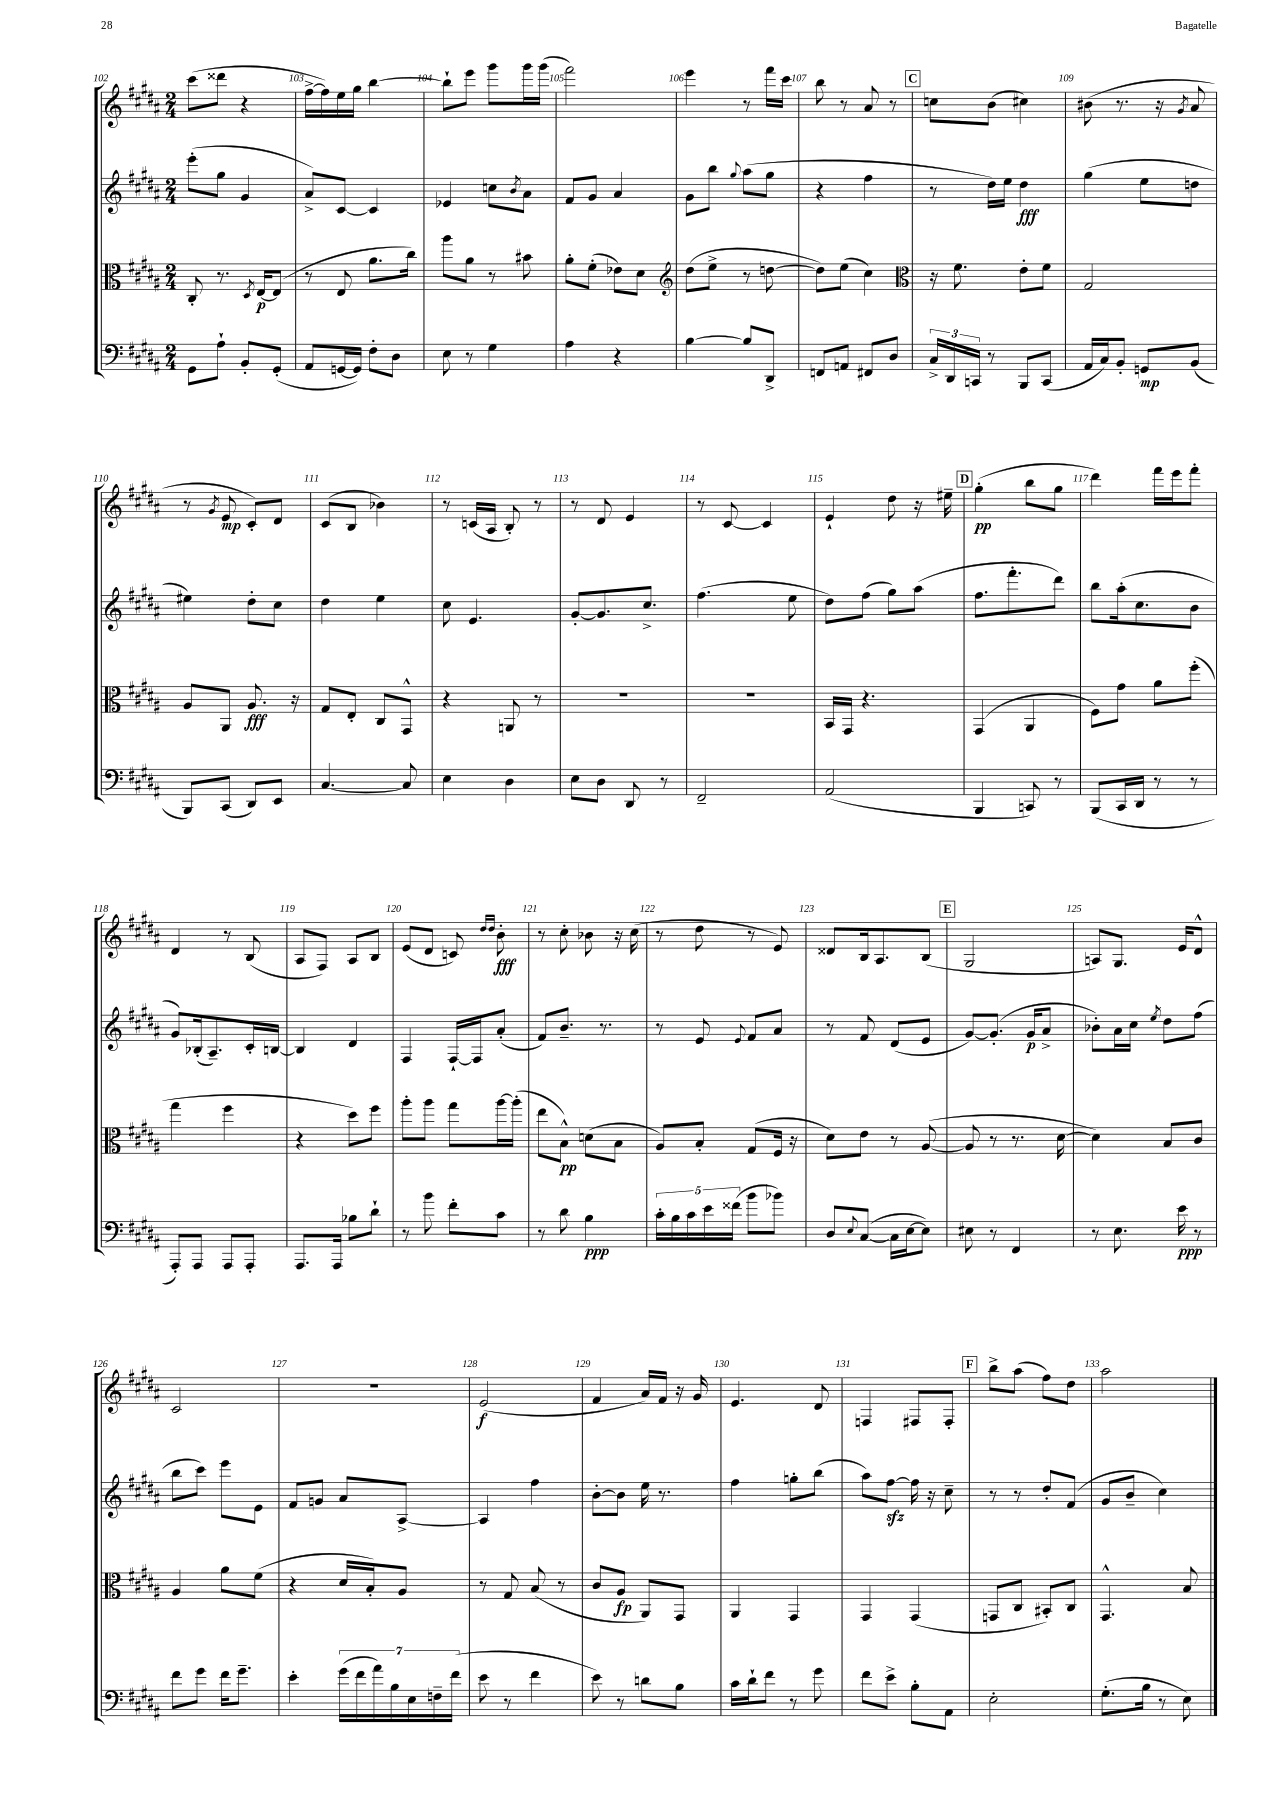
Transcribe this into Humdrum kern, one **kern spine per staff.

**kern	**dynam	**kern	**dynam	**kern	**dynam	**kern	**dynam
*part4	*part4	*part3	*part3	*part2	*part2	*part1	*part1
*staff4	*staff4	*staff3	*staff3	*staff2	*staff2	*staff1	*staff1
*clefF4	*	*clefC3	*	*clefG2	*	*clefG2	*
*k[f#c#g#d#a#]	*	*k[f#c#g#d#a#]	*	*k[f#c#g#d#a#]	*	*k[f#c#g#d#a#]	*
*M2/4	*	*M2/4	*	*M2/4	*	*M2/4	*
=102	=102	=102	=102	=102	=102	=102	=102
8GG#\L	.	8C#'/	.	(8eee'\L	.	(8ccc#\L	.
8A#`\J	.	8.r	.	8gg#\J	.	8ddd##X\J	.
8BB'/L	.	.	.	4g#/	.	4r	.
.	.	8qD#/	.	.	.	.	.
.	.	[16E/KL	p	.	.	.	.
(8GG#'/J	.	(8E/J]	.	.	.	.	.
=103	=103	=103	=103	=103	=103	=103	=103
8AA#/L	.	8r	.	8a#^/L)	.	[16ff#^\LL	.
.	.	.	.	.	.	16ff#\])	.
[16GGn/L	.	8E/	.	[8c#/J	.	16ee\	.
16GG/JJ])	.	.	.	.	.	16gg#\JJ	.
8F#'\L	.	8.a#\L	.	4c#/]	.	[4bb\	.
8D#\J	.	.	.	.	.	.	.
.	.	16cc#\Jk)	.	.	.	.	.
=104	=104	=104	=104	=104	=104	=104	=104
8E\	.	8aa#\L	.	4e-X/	.	8bb`\L]	.
8r	.	8a#\J	.	.	.	8eee\J	.
4G#\	.	8r	.	8ccn\L	.	8ggg#\L	.
.	.	.	.	8qb/	.	.	.
.	.	8b#X\	.	8a#\J	.	16ggg#\L	.
.	.	.	.	.	.	(16ggg#\JJ	.
=105	=105	=105	=105	=105	=105	=105	=105
4A#\	.	8a#'\L	.	8f#/L	.	2fff#\)	.
.	.	(8f#'\J	.	8g#/J	.	.	.
4r	.	8e-X\L)	.	4a#/	.	.	.
.	.	8d#\J	.	.	.	.	.
=106	=106	=106	=106	=106	=106	=106	=106
*	*	*clefG2	*	*	*	*	*
[4B\	.	(8dd#\L	.	8g#\L	.	4eee\	.
.	.	8ee^\J	.	8bb\J	.	.	.
.	.	.	.	8qqgg#/	.	.	.
8B/L]	.	8r	.	(8aa#\L	.	8r	.
8DD#^/J	.	[8ddn\	.	8gg#\J	.	16fff#\LL	.
.	.	.	.	.	.	16ccc#\JJ	.
=107	=107	=107	=107	=107	=107	=107	=107
8FFn/L	.	8dd\L])	.	4r	.	8bb\	.
8AAn/J	.	(8ee\J	.	.	.	8r	.
8FF#X/L	.	4cc#\)	.	4ff#\	.	8a#/	.
8D#/J	.	.	.	.	.	8r	.
!!LO:REH:place=s1:t=C
=108	=108	=108	=108	=108	=108	=108	=108
*	*	*clefC3	*	*	*	*	*
24C#^/LL	.	16r	.	8r	.	8ccn\L	.
24DD#/	.	.	.	.	.	.	.
.	.	8.f#\	.	.	.	.	.
24CCn/JJ	.	.	.	.	.	.	.
8r	.	.	.	16dd#\LL)	.	(8b\J	.
.	.	.	.	16ee\JJ	.	.	.
8BBB/L	.	8e'\L	.	4dd#\	fff	4cc#X\)	.
(8CC/J	.	8f#\J	.	.	.	.	.
=109	=109	=109	=109	=109	=109	=109	=109
16AA#/LL	.	2G#/	.	(4gg#\	.	(8b#X\	.
16C#/J)	.	.	.	.	.	.	.
8BB'/J	.	.	.	.	.	8.r	.
8GGn/L	mp	.	.	8ee\L	.	.	.
.	.	.	.	.	.	16r	.
.	.	.	.	.	.	8qg#/	.
(8BB/J	.	.	.	8ddn\J	.	8a#/	.
!!LO:LB:g=z
=110	=110	=110	=110	=110	=110	=110	=110
8BBB/L)	.	8A#/L	.	4ee#X\)	.	8r	.
.	.	.	.	.	.	8qg#/	.
(8CC#/J	.	8AA#/J	.	.	.	8e/	mp
8DD#/L)	.	8.A#/	fff	8dd#'\L	.	8c#'/L)	.
8EE/J	.	.	.	8cc#\J	.	8d#/J	.
.	.	16r	.	.	.	.	.
=111	=111	=111	=111	=111	=111	=111	=111
[4.C#/	.	8G#/L	.	4dd#\	.	(8c#/L	.
.	.	8E'/J	.	.	.	8B/J	.
.	.	8C#/L	.	4ee\	.	4b-X\)	.
8C#/]	.	8GG#^^/J	.	.	.	.	.
=112	=112	=112	=112	=112	=112	=112	=112
4E\	.	4r	.	8cc#\	.	8r	.
.	.	.	.	4.e/	.	(16cn/LL	.
.	.	.	.	.	.	16A#/JJ	.
4D#\	.	8AAn/	.	.	.	8B'/)	.
.	.	8r	.	.	.	8r	.
=113	=113	=113	=113	=113	=113	=113	=113
8E\L	.	2r	.	[8g#'/L	.	8r	.
8D#\J	.	.	.	8.g#/]	.	8d#/	.
8DD#/	.	.	.	.	.	4e/	.
.	.	.	.	8.cc#^/J	.	.	.
8r	.	.	.	.	.	.	.
=114	=114	=114	=114	=114	=114	=114	=114
2FF#~/	.	2r	.	(4.ff#\	.	8r	.
.	.	.	.	.	.	[8c#/	.
.	.	.	.	.	.	4c#/]	.
.	.	.	.	8ee\	.	.	.
=115	=115	=115	=115	=115	=115	=115	=115
(2AA#/	.	16BB/LL	.	8dd#\L)	.	4e`/	.
.	.	16GG#/JJ	.	.	.	.	.
.	.	4.r	.	(8ff#\J	.	.	.
.	.	.	.	8gg#\L)	.	8dd#\	.
.	.	.	.	(8aa#\J	.	16r	.
.	.	.	.	.	.	16ee#X~\	.
!!LO:REH:place=s1:t=D
=116	=116	=116	=116	=116	=116	=116	=116
4BBB/	.	(4GG#/	.	8.ff#\L	.	(4gg#'\	pp
.	.	.	.	8.fff#'\	.	.	.
8CCn/)	.	4AA#/	.	.	.	8bb\L	.
8r	.	.	.	8ddd#\J)	.	8gg#\J	.
=117	=117	=117	=117	=117	=117	=117	=117
(8BBB/L	.	8F#\L)	.	8bb\L	.	4ddd#\)	.
16CC#/L	.	8g#\J	.	(16aa#'\k	.	.	.
16DD#/JJ	.	.	.	8.cc#\	.	.	.
8r	.	8a#\L	.	.	.	16fff#\LL	.
.	.	.	.	.	.	16eee\J	.
8r	.	(8ff#'\J	.	8b\J	.	8fff#'\J	.
!!LO:LB:g=z
=118	=118	=118	=118	=118	=118	=118	=118
8AAA#'/L)	.	4gg#\	.	8g#/L)	.	4d#/	.
8AAA#/J	.	.	.	(16B-X'/k	.	.	.
.	.	.	.	8.A#~/)	.	.	.
8AAA#/L	.	4ff#\	.	.	.	8r	.
8AAA#'/J	.	.	.	16c#'/L	.	(8B/	.
.	.	.	.	[16Bn/JJ	.	.	.
=119	=119	=119	=119	=119	=119	=119	=119
8.AAA#/L	.	4r	.	4B/]	.	8A#/L	.
.	.	.	.	.	.	8F#/J)	.
16AAA#/Jk	.	.	.	.	.	.	.
8B-X\L	.	8dd#\L)	.	4d#/	.	8A#/L	.
8d#`\J	.	8ff#\J	.	.	.	8B/J	.
=120	=120	=120	=120	=120	=120	=120	=120
8r	.	8aa#'\L	.	4F#/	.	(8e/L	.
8b\	.	8aa#\J	.	.	.	8d#/J	.
8f#'\L	.	8gg#\L	.	[16F#`/LL	.	8cn/)	.
.	.	.	.	16F#/J]	.	.	.
.	.	.	.	.	.	16qqdd#/LL	.
.	.	.	.	.	.	16qqdd#/JJ	.
8c#\J	.	[16aa#\L	.	(8a#'/J	.	8b'\	fff
.	.	(16aa#'\JJ]	.	.	.	.	.
=121	=121	=121	=121	=121	=121	=121	=121
8r	.	8ee\L	.	8f#/L)	.	8r	.
8d#\	.	8B^^\J)	pp	8.b~/J	.	8cc#'\	.
4B\	ppp	(8dn\L	.	.	.	8b-X\	.
.	.	.	.	8.r	.	.	.
.	.	8B\J	.	.	.	16r	.
.	.	.	.	.	.	(16cc#\	.
=122	=122	=122	=122	=122	=122	=122	=122
20c#'\LL	.	8A#/L)	.	8r	.	8r	.
20B\	.	.	.	.	.	.	.
20c#\	.	.	.	.	.	.	.
.	.	8B'/J	.	8e/	.	8dd#\	.
20e\	.	.	.	.	.	.	.
(20f##X\JJ	.	.	.	.	.	.	.
.	.	.	.	8qqe/	.	.	.
8b\L	.	(8G#/L	.	8f#/L	.	8r	.
8b-X\J)	.	16F#/Jk	.	8a#/J	.	8e/)	.
.	.	16r	.	.	.	.	.
=123	=123	=123	=123	=123	=123	=123	=123
8D#/L	.	8d#\L)	.	8r	.	8d##X/L	.
8qqE/	.	.	.	.	.	.	.
([8C#/J	.	8e\J	.	8f#/	.	16B/k	.
.	.	.	.	.	.	8.A#/	.
16C#\LL]	.	8r	.	(8d#/L	.	.	.
[16E\J	.	.	.	.	.	.	.
8E\J])	.	([8A#/	.	8e/J	.	(8B/J	.
!!LO:REH:place=s1:t=E
=124	=124	=124	=124	=124	=124	=124	=124
8E#X\	.	8A#/]	.	[8g#/L)	.	2G#/	.
8r	.	8r	.	(8.g#'/J]	.	.	.
4FF#/	.	8.r	.	.	.	.	.
.	.	.	.	16g#/KL	p	.	.
.	.	.	.	8a#^/J	.	.	.
.	.	[16d#\	.	.	.	.	.
=125	=125	=125	=125	=125	=125	=125	=125
8r	.	4d#\])	.	8b-X'\L)	.	8An/L)	.
8.E\	.	.	.	16a#\L	.	8.G#/J	.
.	.	.	.	16cc#\JJ	.	.	.
.	.	.	.	8qee/	.	.	.
.	.	8B/L	.	8dd#\L	.	.	.
16e\	ppp	.	.	.	.	16e/KL	.
8r	.	8c#/J	.	(8ff#\J	.	8d#^^/J	.
!!LO:LB:g=z
=126	=126	=126	=126	=126	=126	=126	=126
8f#\L	.	4A#/	.	8bb\L	.	2c#/	.
8g#\J	.	.	.	8ccc#\J)	.	.	.
16f#\KL	.	8a#\L	.	8eee\L	.	.	.
8.g#~\J	.	.	.	.	.	.	.
.	.	(8f#\J	.	8e\J	.	.	.
=127	=127	=127	=127	=127	=127	=127	=127
4e'\	.	4r	.	8f#/L	.	2r	.
.	.	.	.	8gn/J	.	.	.
(28g#\LL	.	16d#/LL	.	8a#/L	.	.	.
28f#\	.	.	.	.	.	.	.
.	.	16B'/J)	.	.	.	.	.
28a#\)	.	.	.	.	.	.	.
28B\	.	.	.	.	.	.	.
.	.	8A#/J	.	[8A#^/J	.	.	.
28E\	.	.	.	.	.	.	.
28Fn~\	.	.	.	.	.	.	.
(28f#\JJ	.	.	.	.	.	.	.
=128	=128	=128	=128	=128	=128	=128	=128
8e\	.	8r	.	4A#/]	.	(2e/	f
8r	.	8G#/	.	.	.	.	.
4f#\	.	(8B/	.	4ff#\	.	.	.
.	.	8r	.	.	.	.	.
=129	=129	=129	=129	=129	=129	=129	=129
8e\)	.	8c#/L	.	[8b'\L	.	4f#/	.
8r	.	8A#/J	fp	8b\J]	.	.	.
8dn\L	.	8AA#/L)	.	16ee\	.	16a#/LL)	.
.	.	.	.	8.r	.	16f#/JJ	.
8B\J	.	8GG#/J	.	.	.	16r	.
.	.	.	.	.	.	16g#/	.
=130	=130	=130	=130	=130	=130	=130	=130
16c#\LL	.	4AA#/	.	4ff#\	.	4.e/	.
16d#`\J	.	.	.	.	.	.	.
8f#\J	.	.	.	.	.	.	.
8r	.	4GG#/	.	8ggn'\L	.	.	.
8g#\	.	.	.	(8bb\J	.	8d#/	.
=131	=131	=131	=131	=131	=131	=131	=131
8f#\L	.	4GG#/	.	8aa#\L)	.	4Fn/	.
8e^\J	.	.	.	[8ff#zz\J	.	.	.
8B'\L	.	(4GG#/	.	16ff#\]	.	8F#X/L	.
.	.	.	.	16r	.	.	.
8AA#\J	.	.	.	8cc#~\	.	8F#'/J	.
!!LO:REH:place=s1:t=F
=132	=132	=132	=132	=132	=132	=132	=132
2E'\	.	8GGn/L	.	8r	.	8bb^\L	.
.	.	8C#/J	.	8r	.	(8aa#\J	.
.	.	8BB#X'/L)	.	8dd#'/L	.	8ff#\L)	.
.	.	8C#/J	.	(8f#/J	.	8dd#\J	.
=133	=133	=133	=133	=133	=133	=133	=133
(8.G#'\L	.	4.GG#^^/	.	8g#/L	.	2aa#\	.
.	.	.	.	8b~/J	.	.	.
16B\Jk	.	.	.	.	.	.	.
8r	.	.	.	4cc#\)	.	.	.
8E\)	.	8B/	.	.	.	.	.
==	==	==	==	==	==	==	==
*-	*-	*-	*-	*-	*-	*-	*-
